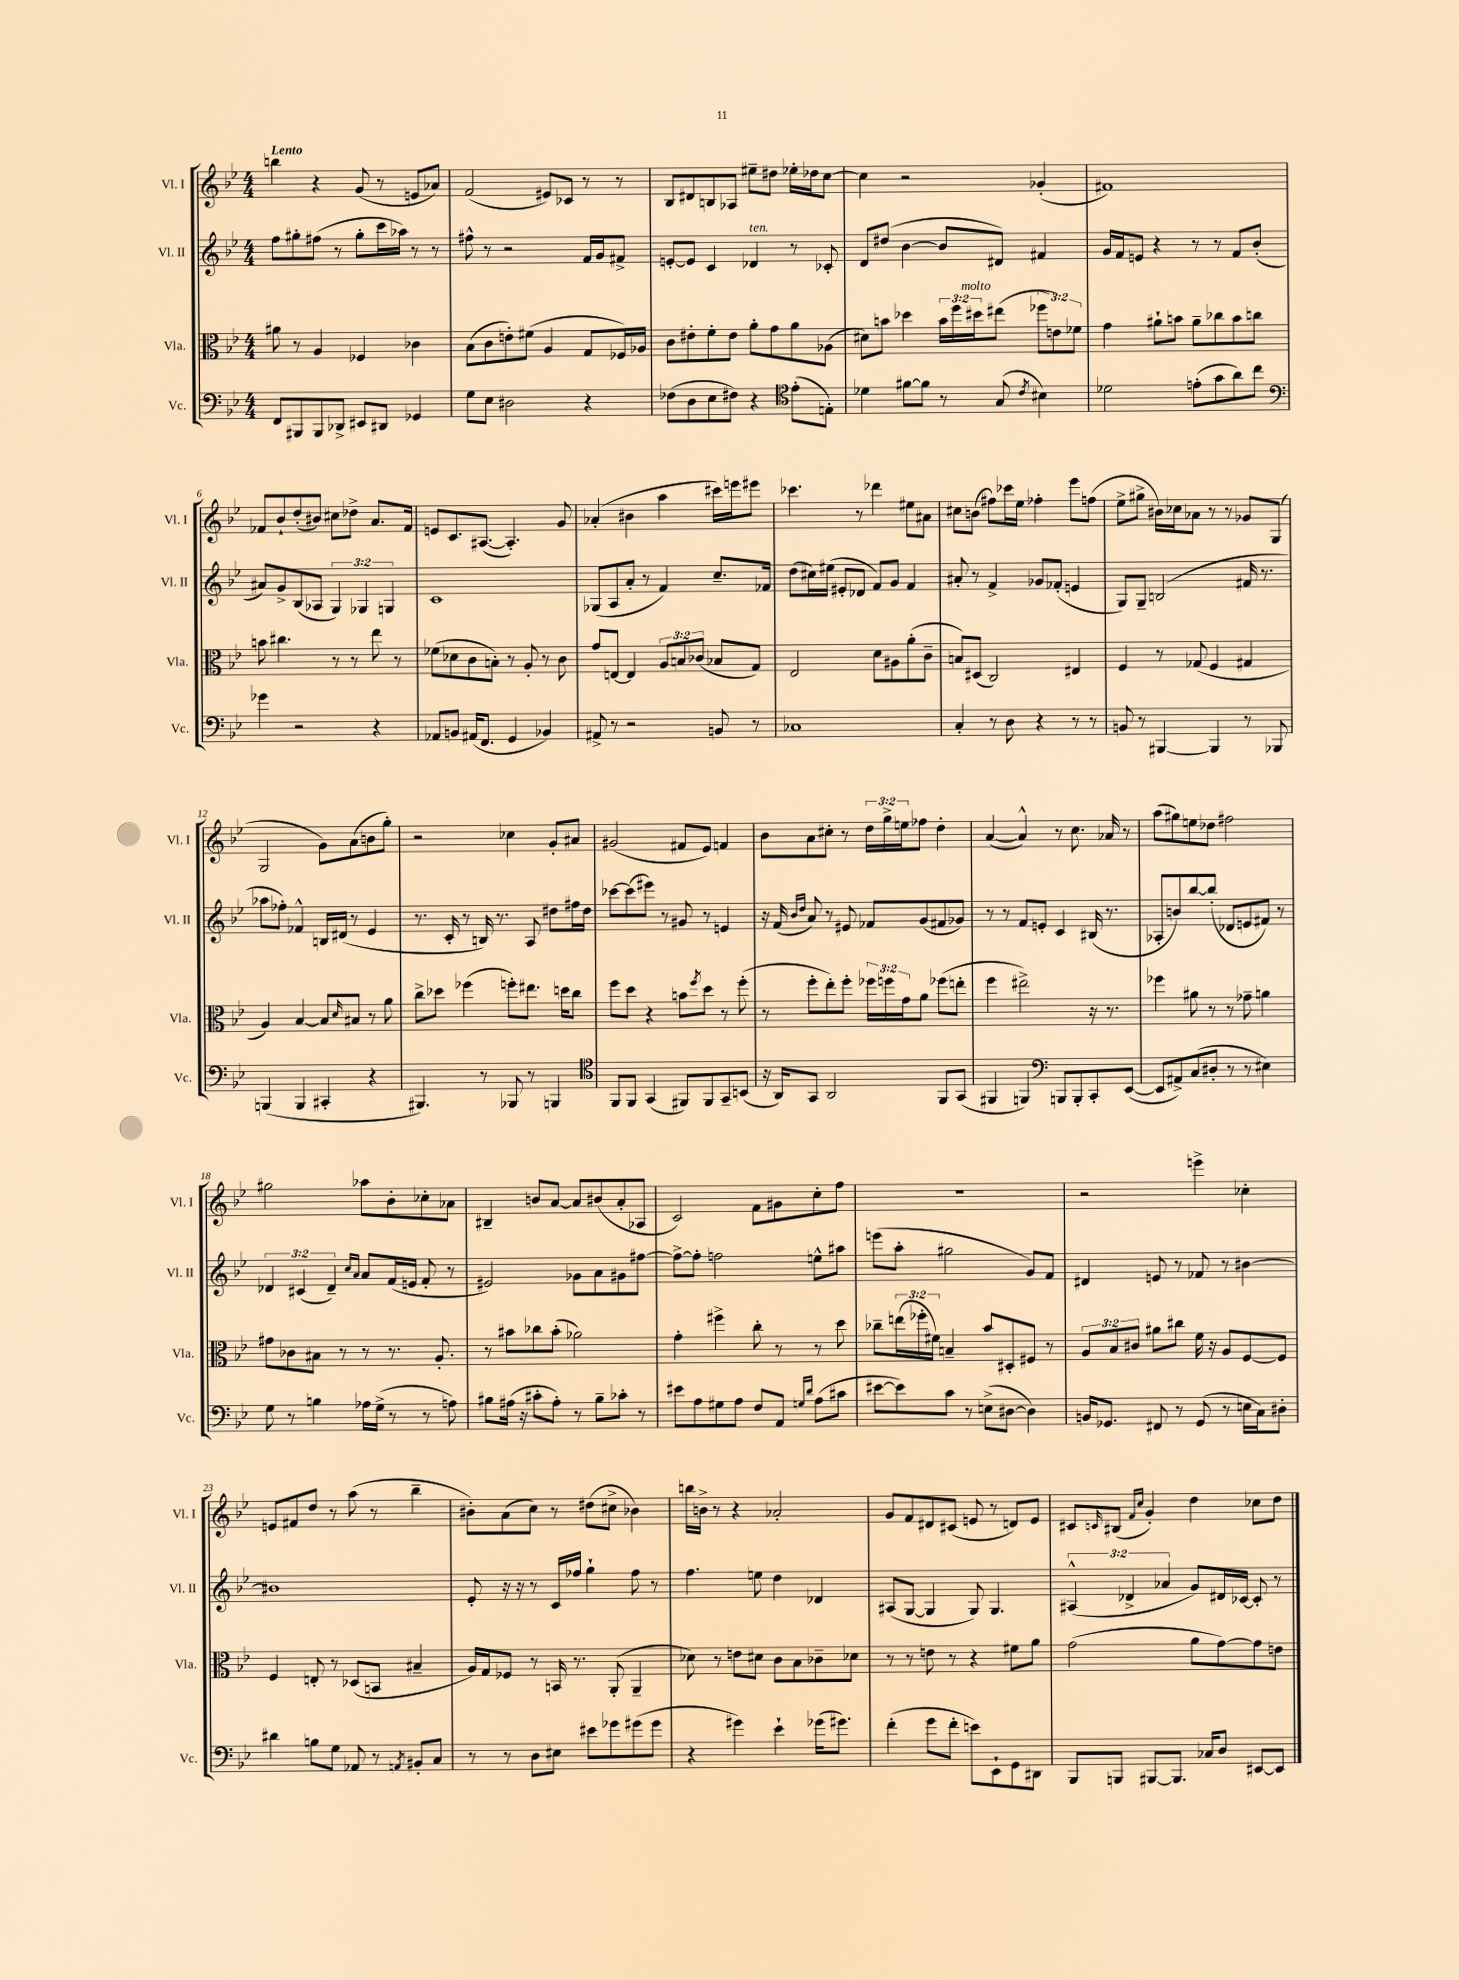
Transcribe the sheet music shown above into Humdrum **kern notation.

**kern	**kern	**kern	**kern
*staff4	*staff3	*staff2	*staff1
*clefF4	*clefC3	*clefG2	*clefG2
*k[b-e-]	*k[b-e-]	*k[b-e-]	*k[b-e-]
*M4/4	*M4/4	*M4/4	*M4/4
8FF/L	8a#\	8ff\L	4bb\
8BBB#/	8r	8gg#'\	.
8BBB#/	4A/	(8ff#\J	4r
8DD-^/J	.	8r	.
8EE#/L	4F-/	8gg#'\L	(8g/
8DD#/J	.	16ccc\L	8r
.	.	16aa-\JJ)	.
4GG-/	4c-\	8r	8e/L
.	.	8r	8a-/J)
=	=	=	=
8G\L	(8B-\L	8ff#^^\	(2f/
8E-\J	8c\	8r	.
2D#\	8e'\)	2r	.
.	(8f#\J	.	.
.	4A/	.	8e#/L)
.	.	.	8c-/J
4r	8G/L	16f/LL	8r
.	.	16g/J	.
.	16F-/L)	8f#^/J	8r
.	16A-/JJ	.	.
=	=	=	=
(8F-\L	8c\L	[8e'/L	8B-/L
8D\	8e#'\	8e/]J	8d#/
8E-\	8f'\	4c/	8B/
8F#\J)	8e#\J	.	8A-/J
4r	8a'\L	4d-/	8ee#~\L
.	8g\	.	8dd#\J
*clefC4	*	*	*
(8e-'\L	8a\	8r	16ee-'\LL
.	.	.	16dd-\J
8E'\J)	(8A-\J	8c-'/	[8cc\J
=	=	=	=
4d-\	8d#\L)	8d/L	4cc\]
.	8b\J	(8dd#/J	.
[8f#\L	4dd-\	[4b-\	2r
8f#\]J	.	.	.
8r	24b\LL	8b-/]L	.
.	24ff\	.	.
.	24dd#\J	.	.
(8G/	(8ee#\J	8d#/J)	.
8qc/	.	.	.
4B#\)	12ff-\L	4f#/	(4g-'/
.	12e\)	.	.
.	12f-\J	.	.
=	=	=	=
2d-\	4g\	16g/LL	1f#)
.	.	16f/J	.
.	.	8e/J	.
.	8a#`\L	4r	.
.	8b\J	.	.
(8e'\L	8a#~\L	8r	.
8g\	8cc-\	8r	.
8a\)	8b\	8f/L	.
8cc\J	8cc\J	(8b-'/J	.
=	=	=	=
*clefF4	*	*	*
4g-\	8b\	8a#/L)	8f-/L
.	4.cc#\	8g^/	8b-`/
2r	.	(8B-/	(8dd'/
.	.	8A-/J	8b#/J)
.	8r	6G/)	8cc#\L
.	8r	.	8dd-^\J
.	.	6G-/	.
4r	8ee-\	.	8.a/L
.	.	6G/	.
.	8r	.	.
.	.	.	16f-/Jk
=	=	=	=
8AA-/L	(8f-\L	1c	8e/L
8BB/J	8d-\	.	8.c/
(16AA#/LK	8c\	.	.
8.FF/J	.	.	([8.A#/J
.	8B'\J)	.	.
4GG/	8r	.	4.A#'/])
.	8A'/	.	.
4BB-/)	8r	.	.
.	8c\	.	8g/
=	=	=	=
8AA#^/	8g/L	(8G-/L	(4a-'/
8r	[8E/J	8A/	.
2r	4E/]	8a'/J	4b#\
.	.	8r	.
.	12A/L	4f/)	4aa\
.	12B/	.	.
.	(12c-/J	.	.
8BB/	8B-/L	8.cc~/L	16ccc#\LL)
.	.	.	16eee\J
8r	8G/J)	.	8eee#\J
.	.	16f-/Jk	.
=	=	=	=
1C-	2E-/	(8dd\L	4.ccc-\
.	.	16cc#\L)	.
.	.	(16ee#\JJ	.
.	.	8e#'/L	.
.	.	8d-/J	8r
.	8d\L	8f/L)	4ddd-\
.	8A#\	8g/J	.
.	(8a'\	4f/	8ee#\L
.	8c~\J	.	8a#\J
=	=	=	=
4C'/	8B/L)	8a#'/	8cc#\L
.	(8D#/J	8r	(8b\J
8r	2C/)	4f^/	8ff#\L)
8D\	.	.	16ccc-\L
.	.	.	16ee-\JJ
4r	.	8g-/L	4ff-'\
.	.	(8f-'/J	.
8r	4E#/	4e/	8eee-\L
8r	.	.	(8ff\J
=	=	=	=
8BB/	4F/	8G/L)	8ee-^\L
8r	.	8G~/J	8gg#^\J
[4BBB#/	8r	(2B/	16b#\LL)
.	.	.	16cc-\J
.	(8G-/	.	8a-\J
4BBB#/]	4F/	.	8r
.	.	.	8r
8r	4G#/	16f#/	8g-/L
.	.	8.r	.
8BBB-/	.	.	(8G/J
=	=	=	=
(4BBB/	4A/)	8aa-\L	2G/
.	.	8ff-'\J)	.
4BBB/	[4B-/	4f-^^/	.
4CC#'/	8B-/]L	16B/LL	8g\L)
.	.	(16d#/JJ	.
.	16qqd/	.	.
.	8B#/J	8r	(8a\
4r	8r	4e-/	8b\
.	8a\	.	8gg'\J)
=	=	=	=
4.BBB#/)	8cc^\L	8.r	2r
.	8dd-\J	.	.
.	.	16c'/	.
.	(4ff-\	8r	.
8r	.	16B/)	.
.	.	8.r	.
8BBB-/	8ff'\L)	.	4cc-\
8r	8.ee#\J	8A/	.
4BBB/	.	8dd#\L	8g'/L
.	16dd\LK	.	.
.	8cc\J	16ff#\L	8a#/J
.	.	16dd#\JJ	.
=	=	=	=
*clefC4	*	*	*
8FF/L	8ff\L	[8ccc-\L	(2g#/
8FF/J	8dd\J	(8ccc-\]	.
(4GG/	4r	8eee#\J)	.
.	.	8r	.
8FF#/L)	8b\L	8g#/	8f#/L
.	8qff/	.	.
8FF#/	8dd\J	8r	8e-/J)
8GG~/	8r	4e/	4f/
(8BB/J	(8ff'\	.	.
=	=	=	=
16r	8r	16r	8b-\L
16AA/LK)	.	(16f/	.
.	.	16qqb-/LL	.
.	.	16qqdd/JJ	.
8GG/J	8ff'\L	8a/)	8a\
2AA/	8ee-'\)	8r	8cc#'\J
.	8ff'\J	8e#/	8r
.	24ff-\LL	8f-/L	24dd\LL
.	24ff\	.	24gg^\
.	24g\J	.	24ee\J
.	8a\J	(8g/	8ff-\J
8FF/L	(8ff-\L	8f#/	4dd'\
(8GG/J	8ee'\J	8g-/J)	.
=	=	=	=
4FF#/	4ff\	8r	([4a/
.	.	8r	.
4FF/)	2ee#^\)	8f/L	4a^^/])
.	.	8e'/J	.
*clefF4	*	*	*
8BBB/L	.	4c/	8r
8BBB'/	.	.	8.cc\
8CC'/	16r	(16B#/	.
.	8.r	8.r	16a-/
([8EE-/J	.	.	8r
=	=	=	=
8EE-/]L	4ff-\	8A-'/L	(8aa\L
8AA#^/)	.	8b/)	8gg#\)
(8C/	8a#\	[8bb-/	8ee\
8D#'/J	8r	(8bb-'/]J	8dd-\J
8r	8r	8d-/L	2ff#\
8r	8g-~\	8e/	.
4E#\)	4a\	8f#/J)	.
.	.	8r	.
=	=	=	=
8G\	8g#\L	6d-/	2gg#\
8r	8c-\	.	.
.	.	(6c#/	.
4B\	8B#\J	.	.
.	.	6d-~/)	.
.	8r	.	.
.	.	16qqcc/LL	.
.	.	16qqa/JJ	.
16A-\LL	8r	8a/L	8aa-\L
(16G^\JJ	.	.	.
8r	8.r	(16f/L	8b-'\
.	.	16e/JJ	.
8r	.	8f'/	8cc-'\
.	8.A'/	.	.
8A\)	.	8r	8a-\J
=	=	=	=
8B#\L	8r	2e#/)	4B#~/
(16A#\Jk	8b#\L	.	.
16r	.	.	.
8c#'\L	8cc-\	.	8b/L
8A#'\J)	(8b#'\J	.	[8a/J
8r	2a-\)	8g-\L	8a/]L
8B#~\L	.	8a\	(8b#/
8c-'\J	.	8g#\	8a'/
8r	.	[8ff#\J	8A-/J
=	=	=	=
8e#\L	4g'\	8ff#^\_L	2c/)
8A\	.	8ff#'\]J	.
8G#\	4ff#^\	2ff\	.
8A\J	.	.	.
8F/L	8cc'\	.	8f\L
8AA/J	8r	.	8g#\
16qqG/LL	.	.	.
16qqd/JJ	.	.	.
(8A\L	8r	8ee^^\L	8cc'\
8c#\J	8dd\	8aa#\J	8ff\J
=	=	=	=
[8e#\L	8cc-~\L	(8eee\L	1r
8e#\])	(24ee\L	8aa'\J	.
.	24ff-'\	.	.
.	24f#\JJ)	.	.
8c\J	4B~/	2gg#\	.
8r	.	.	.
(8E^\L	8b-/L	.	.
[8D#\J	8D#'/	.	.
4D#\])	8F#/J	8g/L)	.
.	8r	8f/J	.
=	=	=	=
16BB/LK	12A/L	4d#/	2r
8.GG-/J	.	.	.
.	12B-/	.	.
.	12c#/J	.	.
8FF#/	8a#\L	8e/	.
8r	8cc#\J	8r	.
(8GG-/	16f\	8f-/	4eee^\
.	16r	.	.
8r	8A/L	8r	.
16E\LL	[8F/	[4b#\	4cc-'\
16C\J)	.	.	.
8D#'\J	8F/]J	.	.
=	=	=	=
4d#\	4F/	1b#]	8e/L
.	.	.	8f#/
8B\L	8E'/	.	8dd/J
8G\J	8r	.	8r
8AA-/	(8D-/L	.	(8aa\
8r	8BB/J	.	8r
8qAA/	.	.	.
8BB#'/L	4B#~/	.	4bb-~\
8C/J	.	.	.
=	=	=	=
8r	16A/LL)	8e-'/	8b#'\L)
.	16G/J	.	.
8r	8F-/J	16r	(8a\
.	.	16r	.
8D\L	8r	8r	8cc\J)
8E#\J	16BB/	16c/LL	8r
.	8.r	16ff-/JJ	.
8e#\L	.	4gg`\	(8dd#\L
8g-\	(8AA'/	.	8cc#^\J
(8g#\	4AA~/	8ff-\	4b-\)
8g#\J	.	8r	.
=	=	=	=
4r	8d-\)	4.ff\	16bb\LL
.	.	.	16b^\JJ
.	8r	.	8r
4g#\)	8e\L	.	4r
.	8d#\J	8ee\	.
4e-`\	8c\L	4dd\	2a-'/
.	8B-\	.	.
(16g-\LK	8c-~\	4d-/	.
8.g#\J)	.	.	.
.	8d-\J	.	.
=	=	=	=
(4f'\	8r	(8A#/L	8g/L
.	8r	[8G/J	8f/
8g\L	8e\	4G/]	8d#/
8f'\J	8r	.	(8c#/J
8e\L)	4r	8G/)	8e/
8EE-`\	.	4.G/	8r
8GG\	8f#\L	.	8d/L)
8DD#\J	8a\J	.	8e/J
=	=	=	=
8BBB-/L	(2g\	(6A#^^/	8c#/L
.	.	.	16qqc/
8BBB/J	.	.	(8B#/J
.	.	6d-^/	.
.	.	.	16qqf/LL
.	.	.	16qqcc/JJ
[8BBB#/L	.	.	4g'/)
.	.	6a-/	.
8.BBB#/]J	.	.	.
.	8a\L	8g/L)	4dd\
16C-/LK	.	.	.
8D/J	[8g\)	16d#/L	.
.	.	[16c-/JJ	.
[8EE#/L	8g\]	8c-'/]	8cc-\L
8EE#/]J	8e\J	8r	8dd\J
==	==	==	==
*-	*-	*-	*-
